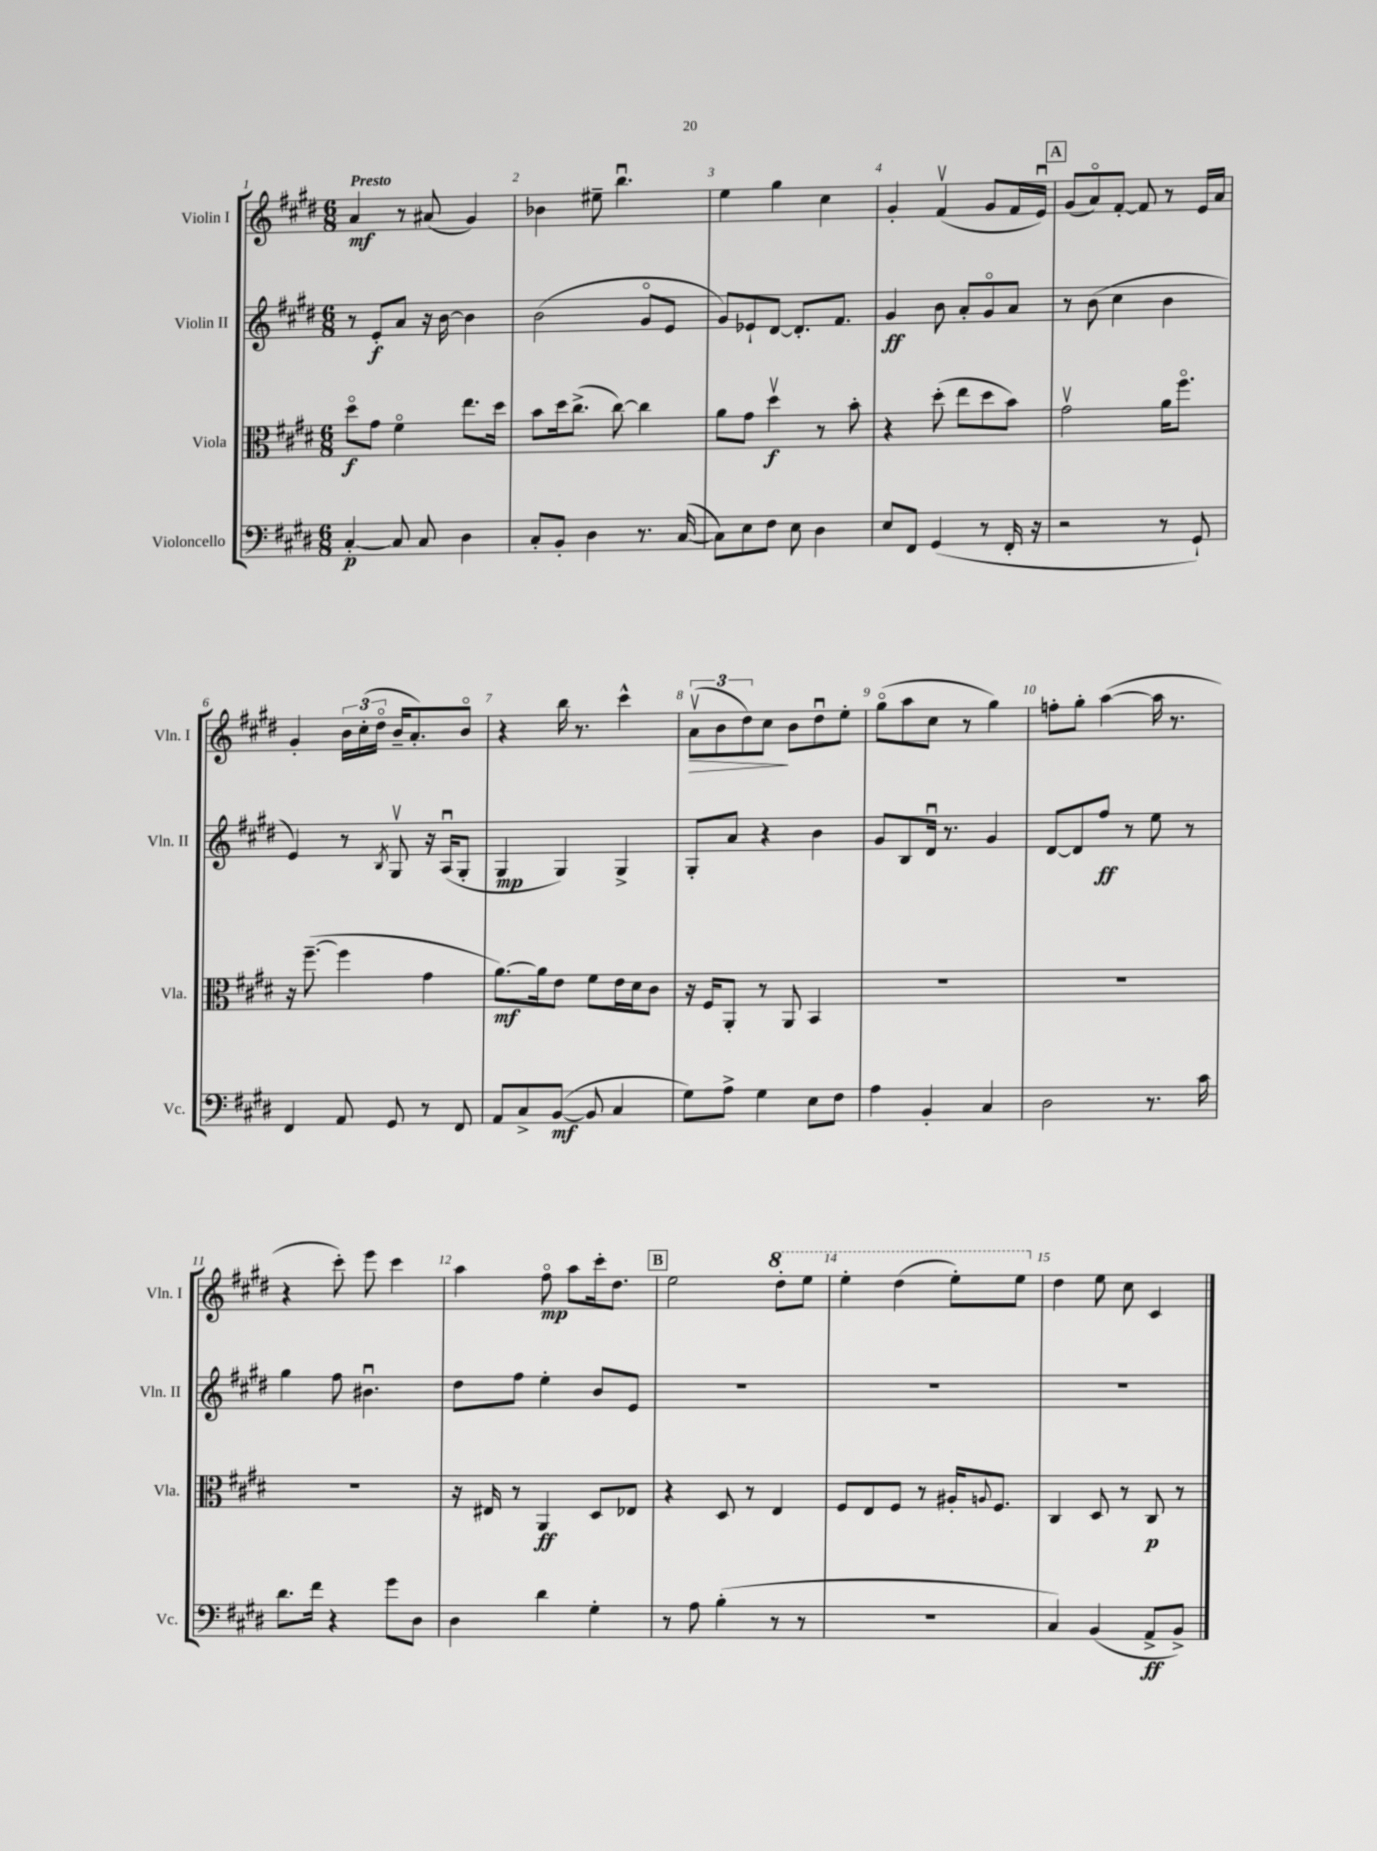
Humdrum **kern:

**kern	**dynam	**kern	**dynam	**kern	**dynam	**kern	**dynam
*part4	*part4	*part3	*part3	*part2	*part2	*part1	*part1
*staff4	*staff4	*staff3	*staff3	*staff2	*staff2	*staff1	*staff1
*I"Violoncello	*	*I"Viola	*	*I"Violin II	*	*I"Violin I	*
*I'Vc.	*	*I'Vla.	*	*I'Vln. II	*	*I'Vln. I	*
*clefF4	*	*clefC3	*	*clefG2	*	*clefG2	*
*k[f#c#g#d#]	*	*k[f#c#g#d#]	*	*k[f#c#g#d#]	*	*k[f#c#g#d#]	*
*M6/8	*	*M6/8	*	*M6/8	*	*M6/8	*
=1	=1	=1	=1	=1	=1	=1	=1
!	!	!	!	!	!	!LO:TX:a:B:t=Presto	!
[4C#'/	p	8dd#\L	f	8r	.	4a/	mf
.	.	8g#\J	.	8e'/L	f	.	.
8C#/]	.	4f#\	.	8a/J	.	8r	.
8C#/	.	.	.	16r	.	(8a#X/	.
.	.	.	.	[16b\	.	.	.
4D#\	.	8.ee\L	.	4b\]	.	4g#/)	.
.	.	16dd#\Jk	.	.	.	.	.
=2	=2	=2	=2	=2	=2	=2	=2
8C#'/L	.	8b\L	.	(2b\	.	4b-X\	.
8BB'/J	.	16dd#\k	.	.	.	.	.
.	.	(8.cc#^\J	.	.	.	.	.
4D#\	.	.	.	.	.	8ee#X~\	.
.	.	[8cc#\)	.	.	.	4.bbu\	.
8.r	.	4cc#\]	.	8g#/L	.	.	.
.	.	.	.	8e/J	.	.	.
([16C#/	.	.	.	.	.	.	.
=3	=3	=3	=3	=3	=3	=3	=3
8C#\L])	.	8a\L	.	8g#/L)	.	4ee\	.
8E\	.	8g#\J	.	8e-X`/	.	.	.
8F#\J	.	4dd#v\	f	[8d#/J	.	4gg#\	.
8E\	.	.	.	8.d#'/L]	.	.	.
4D#\	.	8r	.	.	.	4cc#\	.
.	.	.	.	8.f#/J	.	.	.
.	.	8b'\	.	.	.	.	.
=4	=4	=4	=4	=4	=4	=4	=4
8E/L	.	4r	.	4g#/	ff	4g#'/	.
8FF#/J	.	.	.	.	.	.	.
(4GG#/	.	(8dd#'\	.	8b\	.	(4f#v/	.
.	.	8ee\L	.	8a'/L	.	.	.
8r	.	8dd#\	.	8g#/	.	8g#/L	.
16FF#'/	.	8b\J)	.	8a/J	.	16f#/L	.
16r	.	.	.	.	.	16eu/JJ)	.
!!LO:REH:place=s1:t=A
=5	=5	=5	=5	=5	=5	=5	=5
2r	.	2g#v\	.	8r	.	(8g#/L	.
.	.	.	.	(8b\	.	8a/)	.
.	.	.	.	4cc#\	.	[8f#'/J	.
.	.	.	.	.	.	8f#/]	.
8r	.	16a\KL	.	4b\	.	8r	.
.	.	8.ff#\J	.	.	.	.	.
8GG#`/)	.	.	.	.	.	16e/LL	.
.	.	.	.	.	.	16a/JJ	.
!!LO:LB:g=z
=6	=6	=6	=6	=6	=6	=6	=6
4FF#/	.	16r	.	4e/)	.	4g#'/	.
.	.	([8.ff#~\	.	.	.	.	.
8AA/	.	4ff#\]	.	8r	.	24b\LL	.
.	.	.	.	.	.	(24cc#'\	.
.	.	.	.	.	.	24dd#\JJ	.
.	.	.	.	8qB/	.	.	.
8GG#/	.	.	.	8G#v/	.	16b~/KL	.
.	.	.	.	.	.	8.a'/)	.
8r	.	4g#\	.	16r	.	.	.
.	.	.	.	(16Au/KL	.	.	.
8FF#/	.	.	.	8G#'/J	.	8b/J	.
=7	=7	=7	=7	=7	=7	=7	=7
8AA/L	.	[8.a\L)	mf	4G#/	mp	4r	.
8C#^/	.	.	.	.	.	.	.
.	.	16a\k]	.	.	.	.	.
([8BB/J	mf	8e\J	.	4G#/)	.	16bb\	.
.	.	.	.	.	.	8.r	.
8BB/]	.	8f#\L	.	.	.	.	.
4C#/	.	16e\L	.	4G#^/	.	4ccc#^^\	.
.	.	16d#\J	.	.	.	.	.
.	.	8c#\J	.	.	.	.	.
=8	=8	=8	=8	=8	=8	=8	=8
!	!	!	!	!	!	!	!LO:HP:b
8G#\L)	.	16r	.	8G#'/L	.	(12av\L	>
.	.	16F#/KL	.	.	.	.	.
.	.	.	.	.	.	12b\	.
8A^\J	.	8AA'/J	.	8a/J	.	.	.
.	.	.	.	.	.	12dd#\)	.
4G#\	.	8r	.	4r	.	8cc#\J	.
.	.	8AA/	.	.	.	8b\L	]
8E\L	.	4BB/	.	4b\	.	8dd#u\	.
8F#\J	.	.	.	.	.	8ee'\J	.
=9	=9	=9	=9	=9	=9	=9	=9
4A\	.	2.r	.	8g#/L	.	(8gg#\L	.
.	.	.	.	8B/	.	8aa\	.
4BB'/	.	.	.	16d#u/Jk	.	8cc#\J	.
.	.	.	.	8.r	.	.	.
.	.	.	.	.	.	8r	.
4C#/	.	.	.	4g#/	.	4gg#\)	.
=10	=10	=10	=10	=10	=10	=10	=10
2D#\	.	2.r	.	[8d#/L	.	8ffn'\L	.
.	.	.	.	8d#/]	.	8gg#'\J	.
.	.	.	.	8ff#/J	ff	([4aa\	.
.	.	.	.	8r	.	.	.
8.r	.	.	.	8ee\	.	16aa\]	.
.	.	.	.	.	.	8.r	.
.	.	.	.	8r	.	.	.
16c#\	.	.	.	.	.	.	.
!!LO:LB:g=z
=11	=11	=11	=11	=11	=11	=11	=11
8.d#\L	.	2.r	.	4gg#\	.	4r	.
16f#\Jk	.	.	.	.	.	.	.
4r	.	.	.	8ff#\	.	8ccc#'\)	.
.	.	.	.	4.b#Xu\	.	8eee\	.
8g#\L	.	.	.	.	.	4ccc#\	.
8D#\J	.	.	.	.	.	.	.
=12	=12	=12	=12	=12	=12	=12	=12
4D#\	.	16r	.	8dd#\L	.	4aa\	.
.	.	16E#X/	.	.	.	.	.
.	.	8r	.	8ff#\J	.	.	.
4d#\	.	4AA/	ff	4ee'\	.	8ff#\	mp
.	.	.	.	.	.	8aa\L	.
4G#'\	.	8D#/L	.	8b/L	.	16ccc#'\k	.
.	.	.	.	.	.	8.dd#\J	.
.	.	8E-X/J	.	8e/J	.	.	.
!!LO:REH:place=s1:t=B
=13	=13	=13	=13	=13	=13	=13	=13
8r	.	4r	.	2.r	.	2ee\	.
8A\	.	.	.	.	.	.	.
(4B'\	.	8D#/	.	.	.	.	.
.	.	8r	.	.	.	.	.
*	*	*	*	*	*	*8va	*
8r	.	4E/	.	.	.	8ddd#'\L	.
8r	.	.	.	.	.	8eee\J	.
=14	=14	=14	=14	=14	=14	=14	=14
2.r	.	8F#/L	.	2.r	.	4eee'\	.
.	.	8E/	.	.	.	.	.
.	.	8F#/J	.	.	.	(4ddd#\	.
.	.	8r	.	.	.	.	.
.	.	16A#X'/KL	.	.	.	8eee'\L)	.
.	.	8qqAn/	.	.	.	.	.
.	.	8.F#/J	.	.	.	.	.
.	.	.	.	.	.	8eee\J	.
=15	=15	=15	=15	=15	=15	=15	=15
*	*	*	*	*	*	*X8va	*
4C#/)	.	4C#/	.	2.r	.	4dd#\	.
(4BB/	.	8D#/	.	.	.	8ee\	.
.	.	8r	.	.	.	8cc#\	.
8AA^/L	ff	8C#/	p	.	.	4c#/	.
8BB^/J)	.	8r	.	.	.	.	.
==	==	==	==	==	==	==	==
*-	*-	*-	*-	*-	*-	*-	*-
